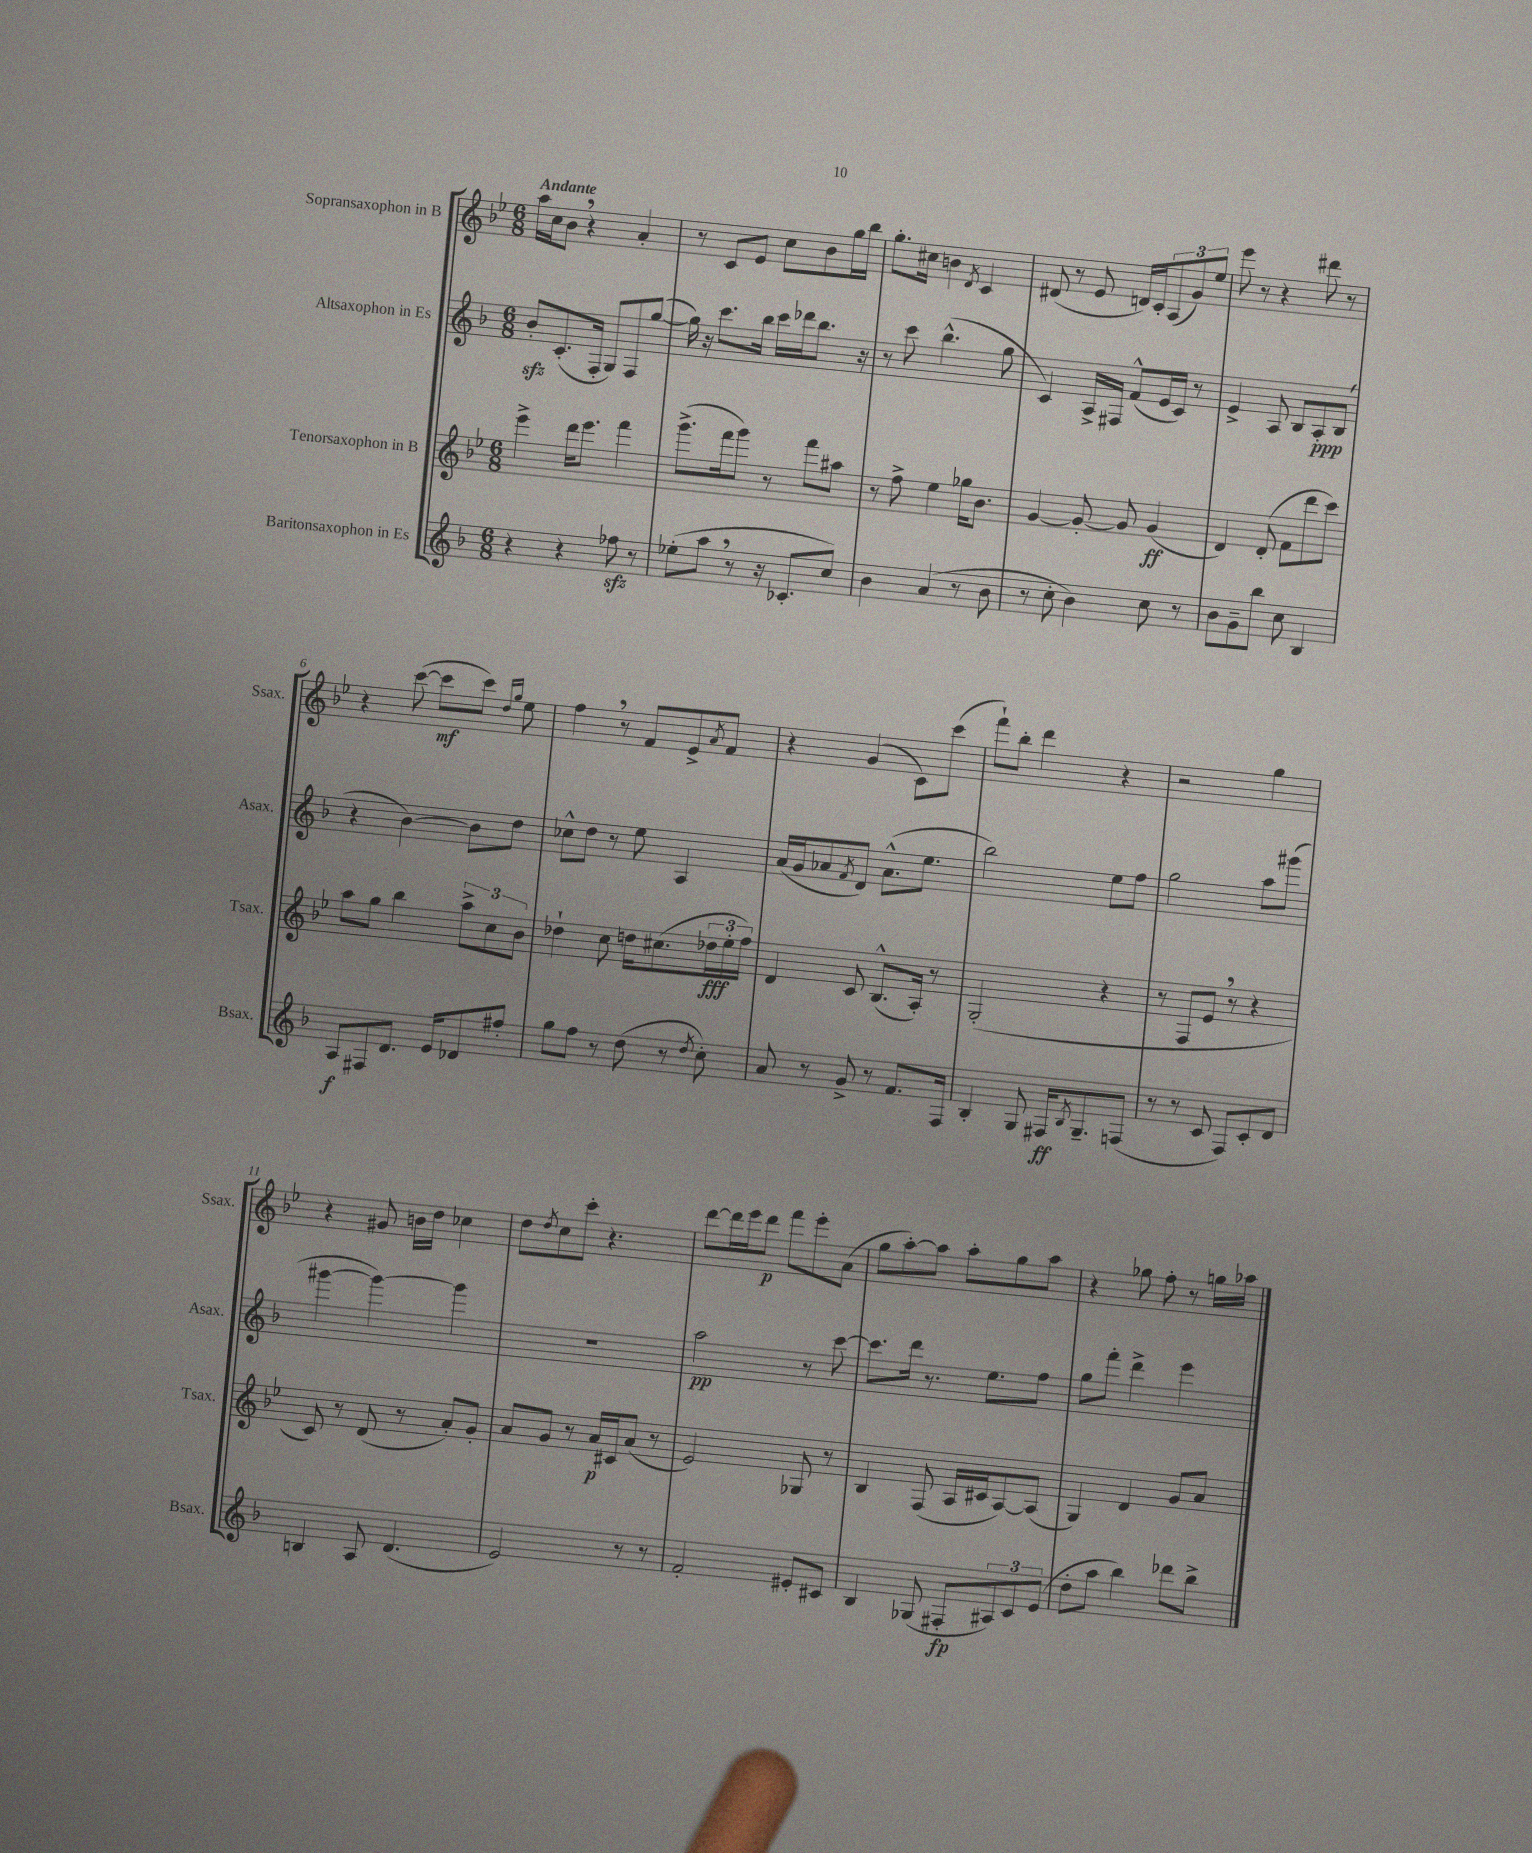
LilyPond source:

<<
\new StaffGroup <<
\new Staff = "s0" \with { instrumentName = "Sopransaxophon in B" shortInstrumentName = "Ssax." } {
    \clef treble \key bes \major \numericTimeSignature \time 6/8 \tempo "Andante"
    a''16 c''16 bes'8 \breathe r4 a'4-. |
    r8 c'8 ees'8 c''8 bes'8 g''16 bes''16 |
    g''8.-. cis''16 b'4 \acciaccatura { d'8 } c'4 |
    dis'8( r8 ees'8 d'16) c'16-. \tuplet 3/2 { a8( g'8) ees''8 } |
    ees'''8 r8 r4 dis'''8 r8 |
    r4 c'''8~( c'''8\mf c'''8) \grace { d''16 g''16 } ees''8 |
    f''4 \breathe r8 f'8 ees'8-> \acciaccatura { a'8 } f'8 |
    r4 g'4( c'8) c'''8( |
    f'''8-!) bes''8-. d'''4 r4 |
    r2 g''4 |
    r4 gis'8 b'16 d''16 ces''4 |
    d''8 \acciaccatura { d''8 } c''8 c'''8-. r4. |
    d'''8~ d'''16 ees'''16 d'''8\p f'''8 ees'''8-. a'8( |
    g''8 a''8~-.) a''8 a''8-. g''8 a''8 |
    r4 ges''8 f''8-. r8 g''16 aes''16 \bar "|." |
}
\new Staff = "s1" \with { instrumentName = "Altsaxophon in Es" shortInstrumentName = "Asax." } {
    \clef treble \key f \major \numericTimeSignature \time 6/8
    bes'8-.\sfz c'8.-.( f16-. g8) f8 g''8~( |
    g''16) r16 c'''8. bes''16 c'''16 des'''16 bes''8. r16 |
    r8 c'''8 bes''4.-^( g''8 |
    c'4) a16-> fis16 f'8-^( e'16 c'16) r8 |
    e'4-> a8 bes8 a8-.\ppp bes8( |
    r4 bes'4~) bes'8 d''8 |
    ces''8-^ d''8 r8 e''8 a4 |
    a'16( g'16 aes'8 \acciaccatura { f'8 } d'8) aes'8.-^( e''8. |
    bes''2) e''8 f''8 |
    g''2 a''8 gis'''8( |
    gis'''4~ gis'''4~) gis'''4 |
    R2. |
    a''2\pp r8 c'''8~ |
    c'''8. d'''16 r8. e''8. f''8 |
    g''8 f'''8-. d'''4-> e'''4 \bar "|." |
}
\new Staff = "s2" \with { instrumentName = "Tenorsaxophon in B" shortInstrumentName = "Tsax." } {
    \clef treble \key bes \major \numericTimeSignature \time 6/8
    ees'''4-> d'''16 ees'''8. f'''4 |
    g'''8.->( f'''16 g'''8) r8 f'''8 ais''8 |
    r8 f''8-> ees''4 ges''16 bes'8. |
    g'4~ g'8~-. g'8 g'4\ff( |
    d'4) d'8-.( f'8 d'''8 c'''8) |
    a''8 g''8 bes''4 \tuplet 3/2 { a''8-> c''8 bes'8 } |
    des''4-! c''8 d''16 cis''8.( \tuplet 3/2 { des''16\fff ees''16-. f''16) } |
    d'4 c'8 bes8.-^( a16-.) r8 |
    g2-.( r4 |
    r8 f8 ees'8 \breathe r8 r4 |
    c'8) r8 d'8( r8 a'8-.) g'8-. |
    a'8 g'8 r8 a'16\p cis'16 a'8( r8 |
    ees'2) ges8 r8 |
    bes4 f8( a16 cis'16 a8~) a8( |
    g4) d'4 g'8 a'8 \bar "|." |
}
\new Staff = "s3" \with { instrumentName = "Baritonsaxophon in Es" shortInstrumentName = "Bsax." } {
    \clef treble \key f \major \numericTimeSignature \time 6/8
    r4 r4 fes''8\sfz r8 |
    ees''8-.( a''8 \breathe r8 r16 ces'8.-. c''8) |
    bes'4 a'4( r8 bes'8 |
    r8 c''8-. bes'4) c''8 r8 |
    bes'8 g'8-- bes''8 c''8 bes4 |
    a8\f fis8 d'8. e'16 des'8 fis''8-. |
    g''8 f''8 r8 d''8( r8 \acciaccatura { d''8 } c''8-.) |
    a'8 r8 g'8-> r8 f'8. f16 |
    bes4-. g8 fis16\ff \acciaccatura { bes8 } g8.-- f8( |
    r8 r8 c'8 f8) c'8-. d'8 |
    b4 a8 d'4.( |
    e'2) r8 r8 |
    f'2-. eis'8-. cis'8 |
    bes4 ges8( fis8-.\fp \tuplet 3/2 { ais8) c'8 e'8( } |
    d''8-. a''8 bes''4) des'''8 bes''8-> \bar "|." |
}
>>
>>
